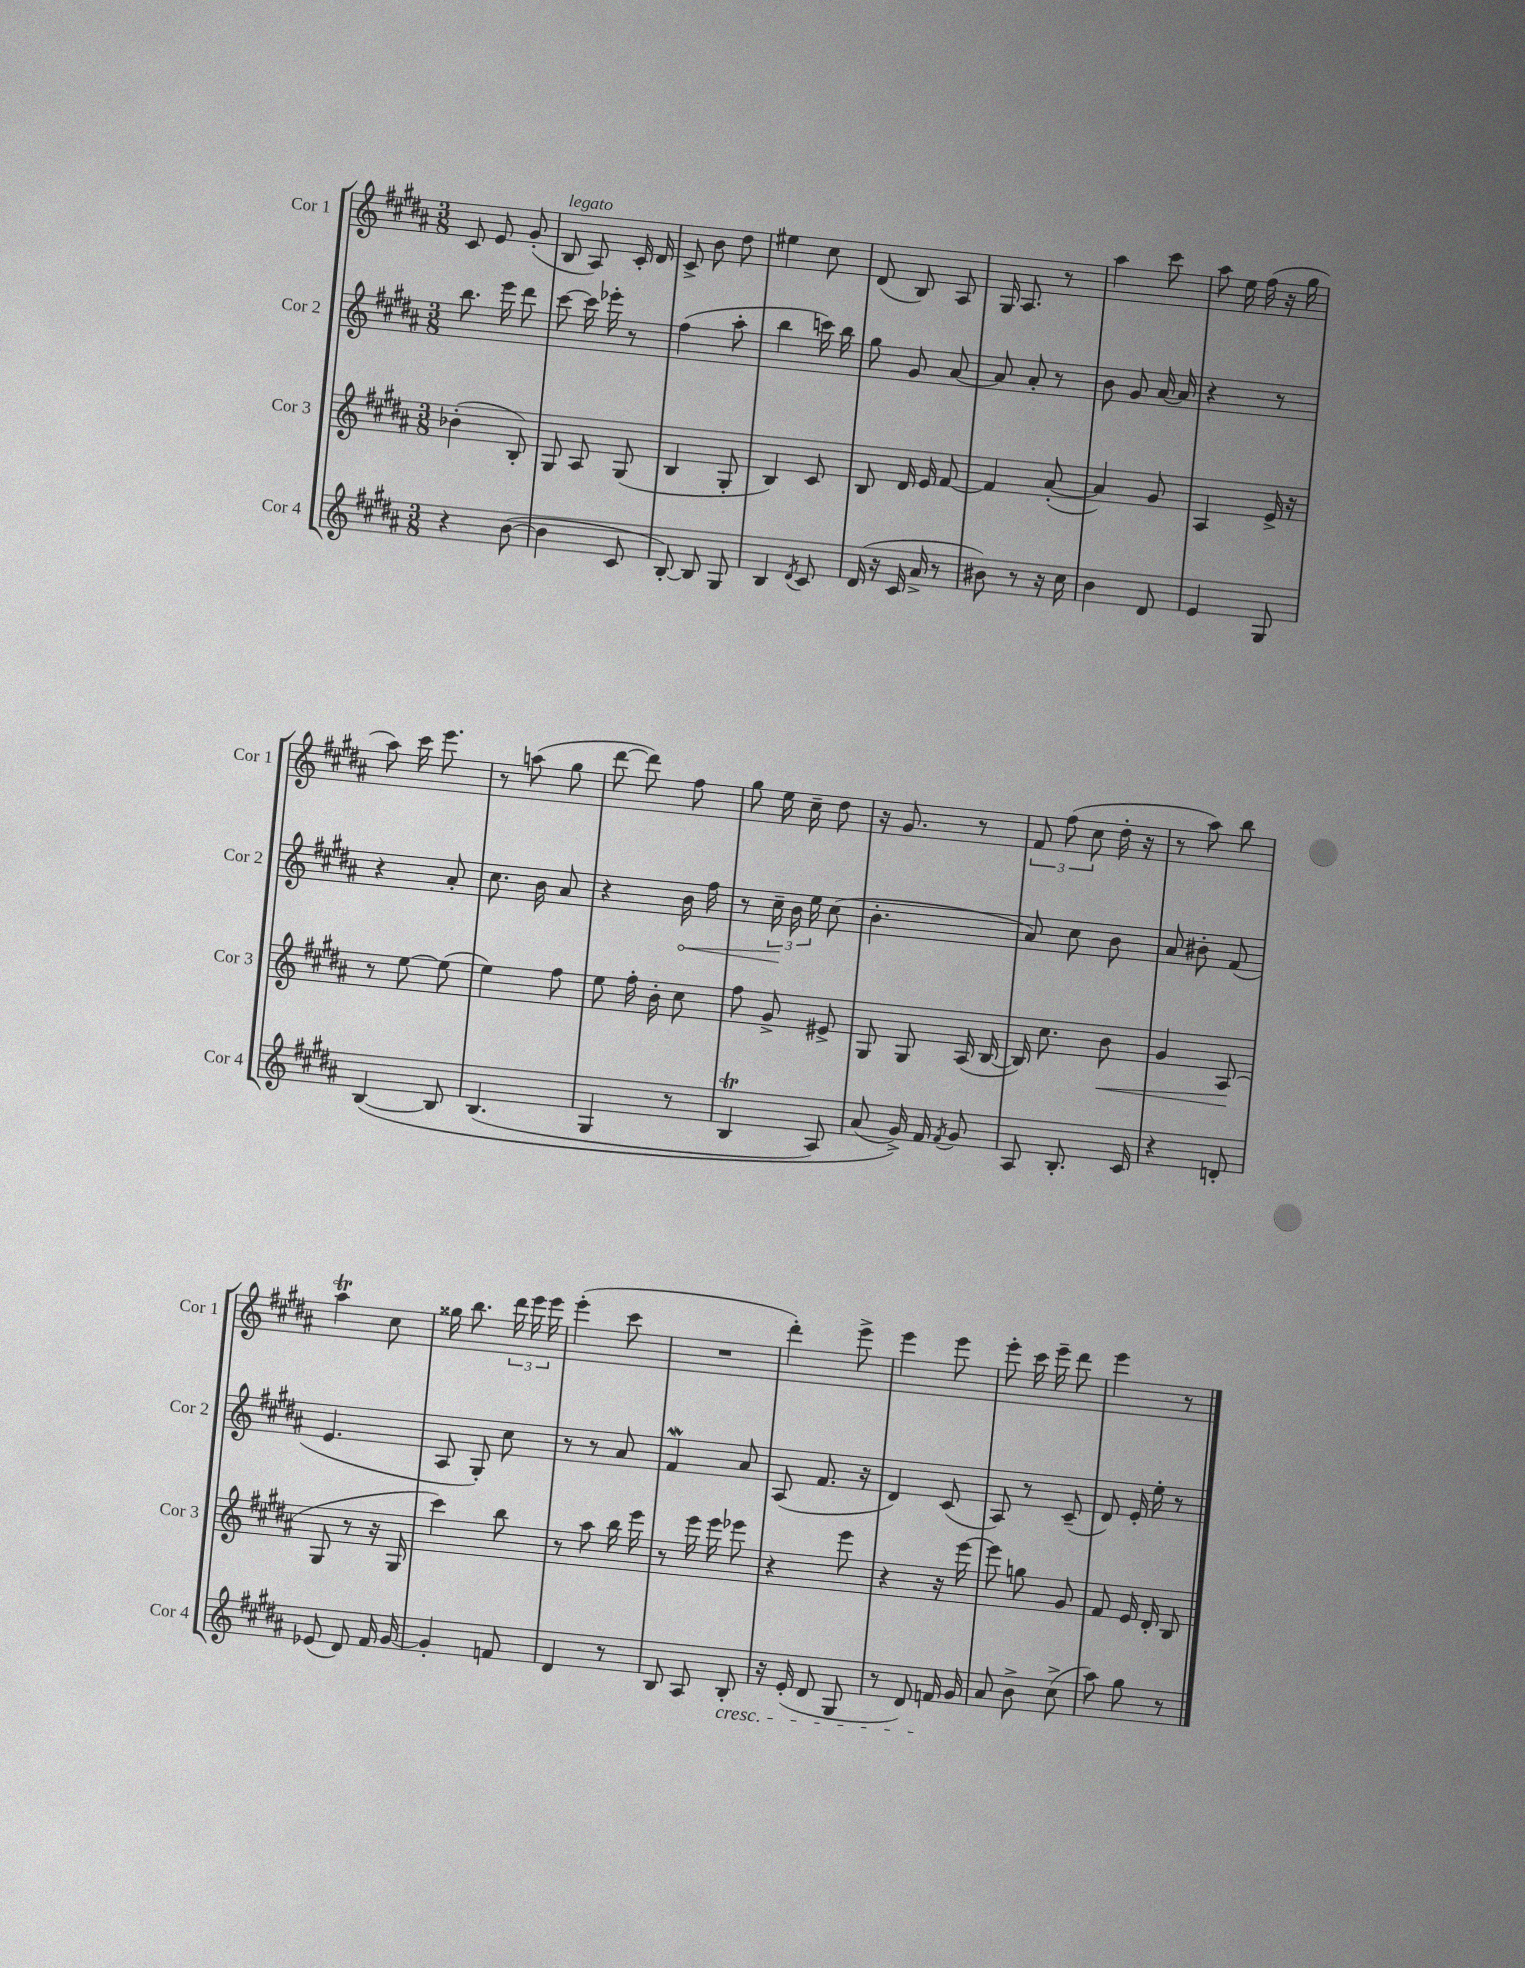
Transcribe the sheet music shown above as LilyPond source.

<<
\new StaffGroup <<
\new Staff = "s0" \with { instrumentName = "Cor 1" shortInstrumentName = "Cor 1" } {
    \clef treble \key b \major \numericTimeSignature \time 3/8
    \autoBeamOff cis'8 e'8 gis'8-.( |
    b8^\markup { \italic "legato" } ais8) cis'16-. dis'16 |
    cis'8-> b'8 dis''8 |
    eis''4 cis''8 |
    dis'8( b8) ais8 |
    gis16 ais8. r8 |
    ais''4 cis'''8 |
    ais''8 e''16 fis''16( r16 gis''16 |
    ais''8) cis'''16 e'''8. |
    r8 a''8( gis''8 |
    dis'''8~ dis'''8) fis''8 |
    gis''8 e''16 cis''16-- dis''8 |
    r16 gis'8. r8 |
    \tuplet 3/2 { fis'8 fis''8( cis''8 } dis''16-. r16 |
    r8 ais''8) b''8 |
    ais''4\trill cis''8 |
    gisis''16 b''8. \tuplet 3/2 { dis'''16 e'''16 e'''16 } |
    e'''4-.( cis'''8 |
    R4. |
    dis'''4-.) e'''8-> |
    e'''4 e'''8 |
    e'''8-. cis'''16 e'''16-- dis'''8 |
    e'''4 r8 \bar "|." |
}
\new Staff = "s1" \with { instrumentName = "Cor 2" shortInstrumentName = "Cor 2" } {
    \clef treble \key b \major \numericTimeSignature \time 3/8
    \autoBeamOff b''8. e'''16 dis'''8 |
    cis'''8~ cis'''16 ees'''16-. r8 |
    fis''4( ais''8-. |
    b''4 c'''16) b''16 |
    gis''8 gis'8 ais'8~ |
    ais'8 ais'8-. r8 |
    b'8 gis'8 ais'16~ ais'16 |
    r4 r8 |
    r4 ais'8-. |
    cis''8. b'16 ais'8 |
    r4 \once \override Hairpin.circled-tip = ##t b'16\< fis''16 |
    r8 \tuplet 3/2 { cis''16--\! b'16 e''16 } cis''8( |
    b'4.-. |
    ais'8) cis''8 b'8 |
    ais'8 bis'8-. fis'8( |
    e'4. |
    ais8 gis8-.) cis''8 |
    r8 r8 ais'8 |
    fis'4\mordent ais'8 |
    ais8( fis'8. r16 |
    dis'4) cis'8( |
    ais8) r8 cis'8--( |
    dis'8) e'16-. e''16-. r8 \bar "|." |
}
\new Staff = "s2" \with { instrumentName = "Cor 3" shortInstrumentName = "Cor 3" } {
    \clef treble \key b \major \numericTimeSignature \time 3/8
    \autoBeamOff bes'4-.( b8-.) |
    gis8 ais8 gis8( |
    b4 gis8-. |
    b4) cis'8 |
    b8 dis'16 e'16 fis'8~ |
    fis'4 ais'8~-.( |
    ais'4) gis'8 |
    ais4 e'16-> r16 |
    r8 e''8~ e''8( |
    e''4) fis''8 |
    e''8 fis''16-. b'16-. cis''8 |
    fis''8 gis'8-> eis'8-> |
    gis8 gis8 ais16( b16~ |
    b16) cis''8. b'8\< |
    gis'4 ais8\!( |
    gis8 r8 r16 gis16 |
    cis'''4) b''8 |
    r8 ais''8 b''16 e'''16 |
    r8 e'''16 e'''16 ees'''8 |
    r4 e'''8 |
    r4 r16 e'''16~ |
    e'''8 g''8 gis'8 |
    fis'8 e'16 dis'16-. b8 \bar "|." |
}
\new Staff = "s3" \with { instrumentName = "Cor 4" shortInstrumentName = "Cor 4" } {
    \clef treble \key b \major \numericTimeSignature \time 3/8
    \autoBeamOff r4 b'8~( |
    b'4 cis'8 |
    b8~-.) b8 gis8 |
    b4 \acciaccatura { dis'8 } cis'8 |
    dis'16( r16 cis'16 ais'16-> r8 |
    bis'8) r8 r16 cis''16 |
    b'4 dis'8 |
    e'4 gis8 |
    b4~\( b8 |
    b4.( |
    gis4 r8 |
    b4\trill ais8) |
    ais'8( gis'16->)\) fis'16 \acciaccatura { fis'8 } gis'8 |
    ais8 b8.-. cis'16 |
    r4 d'8-. |
    ees'8( dis'8) fis'16 gis'16~ |
    gis'4-. f'8 |
    dis'4 r8 |
    b8 ais8 b8-.\cresc |
    r16 e'16-.( dis'8 gis8 |
    r8 dis'8) f'16\! gis'16 |
    ais'8 b'8-> cis''8->( |
    ais''8) gis''8 r8 \bar "|." |
}
>>
>>
\layout { \context { \Score \remove "Bar_number_engraver" } }
